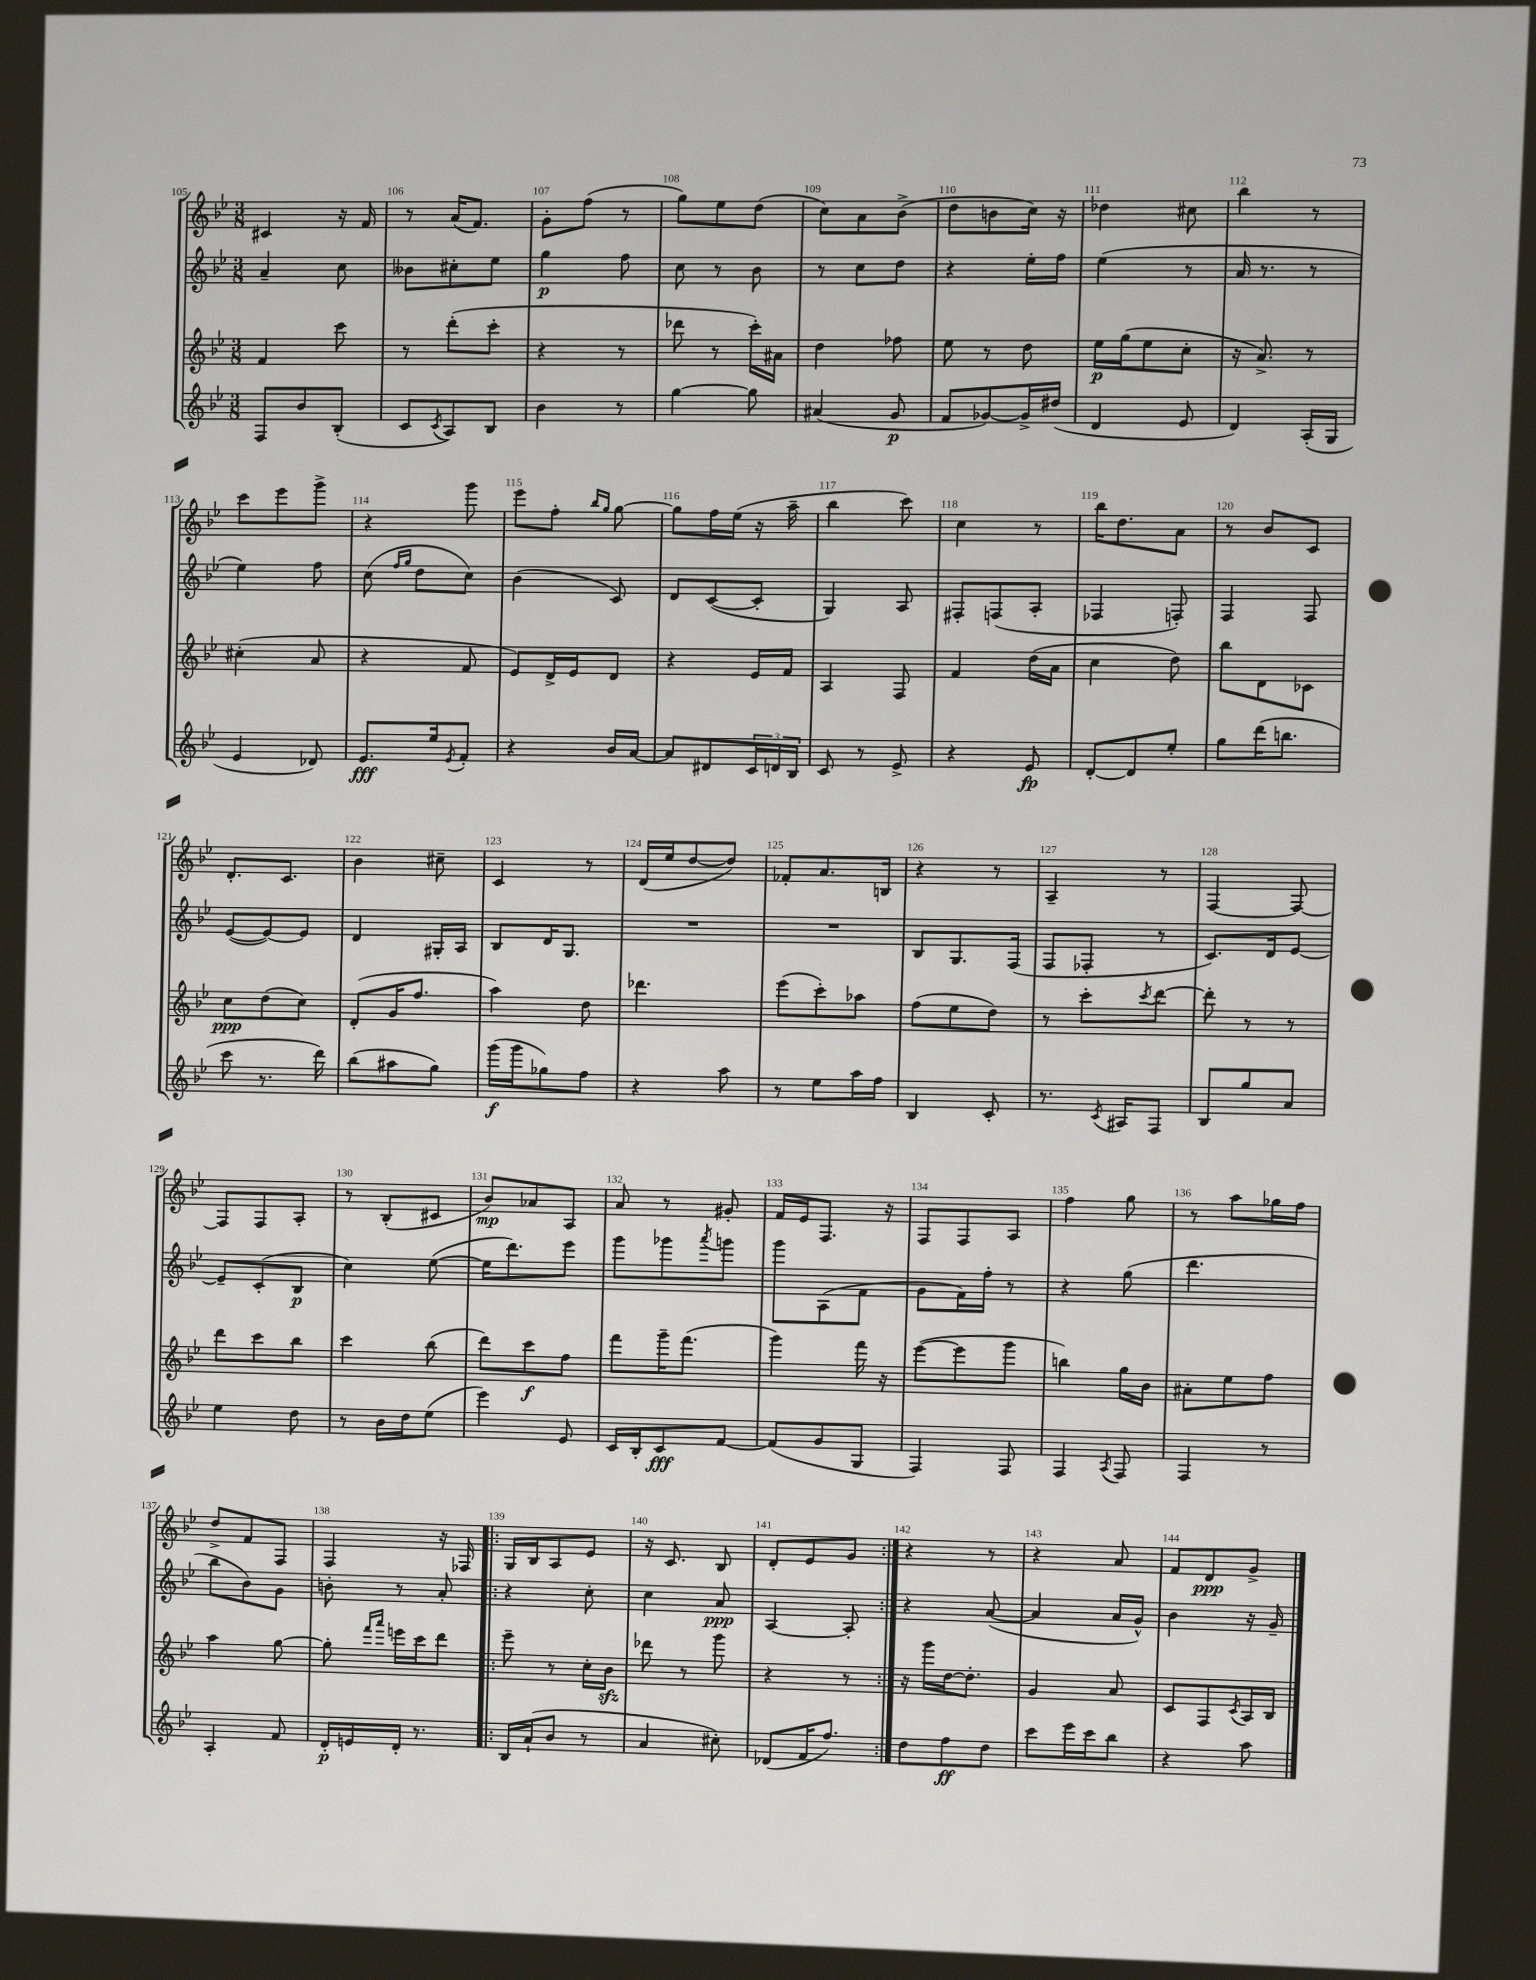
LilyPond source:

<<
\new StaffGroup <<
\new Staff = "s0" {
    \clef treble \key bes \major \numericTimeSignature \time 3/8
    cis'4 r16 f'16 |
    r8 a'16( f'8.) |
    g'8-. f''8( r8 |
    g''8) ees''8 d''8( |
    c''8) a'8 bes'8->( |
    d''8 b'8 c''16) r16 |
    des''4 cis''8 |
    bes''4 r8 |
    c'''8 ees'''8 g'''8-> |
    r4 g'''8 |
    ees'''8 f''8-. \grace { bes''16 g''16 } g''8~ |
    g''8 f''16 ees''16( r16 a''16-- |
    bes''4 c'''8) |
    c''4 r8 |
    bes''16 d''8. a'8 |
    r8 bes'8 c'8 |
    d'8.-. c'8. |
    bes'4 cis''8-- |
    c'4 r8 |
    d'16( ees''16 d''8~ d''8) |
    fes'8-. a'8. b16 |
    r4 r8 |
    a4-- r8 |
    f4~ f8~ |
    f8 f8 a8-. |
    r8 bes8-.( cis'8 |
    bes'8\mp) aes'8 a8 |
    a'8 r8 gis'8-. |
    f'16 ees'16 f8. r16 |
    f8 f8 a8 |
    f''4 g''8 |
    r8 a''8 ges''16 f''16 |
    d''8-> f'8 f8 |
    f4 r16 fes16 |
    \repeat volta 2 { g16 bes16 a8 ees'8 |
    r16 c'8. bes8 |
    d'8-. ees'8 g'8 | }
    r4 r8 |
    r4 a'8 |
    f'8 d'8\ppp g'8-> \bar "|." |
}
\new Staff = "s1" {
    \clef treble \key bes \major \numericTimeSignature \time 3/8
    a'4-- c''8 |
    beses'8 cis''8-. ees''8 |
    g''4\p f''8 |
    c''8 r8 bes'8 |
    r8 c''8 d''8 |
    r4 ees''16-. f''16 |
    ees''4( r8 |
    a'16 r8. r8 |
    ees''4) f''8 |
    c''8( \grace { f''16 g''16 } d''8 c''8) |
    bes'4( c'8) |
    d'8 c'8~( c'8-. |
    g4) a8 |
    fis8-. f8( a8-. |
    fes4 f8-.) |
    f4 f8 |
    ees'8~( ees'8~) ees'8 |
    d'4 gis16-. a16 |
    bes8 d'16 g8. |
    R4. |
    R4. |
    bes8 g8. f16( |
    f8 fes8-. r8 |
    c'8.) d'16 ees'8~ |
    ees'8-- c'8-.( bes8\p |
    c''4) ees''8~( |
    ees''16 d'''8.) ees'''8 |
    g'''8 ges'''8 \acciaccatura { a'''8 } g'''8 |
    g'''8 a8( f'8 |
    g'8 f'16) f''16-. r8 |
    r4 g''8( |
    d'''4. |
    bes''8 bes'8) g'8 |
    b'8-. r8 a'8-. |
    \repeat volta 2 { r4 c''8-. |
    c''4 a'8\ppp |
    a4~ a8-. | }
    r4 a'8~( |
    a'4 a'16 g'16-^) |
    bes'4 r16 g'16-- \bar "|." |
}
\new Staff = "s2" {
    \clef treble \key bes \major \numericTimeSignature \time 3/8
    f'4 c'''8 |
    r8 d'''8-.( c'''8-. |
    r4 r8 |
    des'''8 r8 c'''16-.) ais'16 |
    d''4 fes''8 |
    ees''8 r8 d''8 |
    ees''16\p g''16( ees''8 c''8-. |
    r16 a'8.->) r8 |
    cis''4-.( a'8 |
    r4 f'8 |
    ees'8) d'16-> ees'16 d'8 |
    r4 ees'16 f'16 |
    a4 f8 |
    f'4 d''16( a'16 |
    c''4 d''8) |
    bes''8 d'8 ces'8 |
    c''8\ppp d''8( c''8) |
    d'8-.( g'16 f''8. |
    a''4) d''8 |
    des'''4. |
    ees'''8( c'''8-.) aes''8 |
    f''8( ees''8 d''8) |
    r8 c'''8-. \acciaccatura { c'''8 } d'''8~ |
    d'''8-. r8 r8 |
    d'''8 c'''8 bes''8 |
    c'''4 bes''8( |
    d'''8) c'''8\f f''8 |
    f'''8 g'''16-- f'''8.( |
    g'''4) f'''16 r16 |
    ees'''8~( ees'''8 g'''8 |
    b''4) g''16 bes'16 |
    ais'8-. ees''8 f''8 |
    a''4 g''8~ |
    g''8-. \grace { f'''16 a'''16 } e'''16 c'''16 d'''8 |
    \repeat volta 2 { ees'''8-- r8 c''16-. bes'16\sfz |
    des'''8 r8 g'''8 |
    r4 r8 | }
    r16 g'''16 d''16~ d''8.-. |
    g'4 a'8 |
    c'8 f8 \acciaccatura { c'8 } a16 bes16 \bar "|." |
}
\new Staff = "s3" {
    \clef treble \key bes \major \numericTimeSignature \time 3/8
    f8 bes'8 bes8-.( |
    c'8 \acciaccatura { c'8 } a8) bes8 |
    bes'4 r8 |
    g''4~ g''8 |
    ais'4( g'8\p |
    f'8 ges'8~) ges'16-> dis''16( |
    d'4 ees'8 |
    d'4) a16-.( g16 |
    ees'4 des'8) |
    ees'8.\fff ees''16 \acciaccatura { ees'8 } f'8-. |
    r4 bes'16 a'16~ |
    a'8 dis'8 \tuplet 3/2 { c'16 d'16 bes16 } |
    c'8 r8 ees'8-> |
    r4 ees'8\fp |
    d'8~-. d'8 ees''8-. |
    g''8 d'''16( b''8. |
    c'''8 r8. d'''16) |
    bes''8( ais''8 g''8) |
    g'''16\f( g'''16 ges''8) f''8 |
    r4 a''8 |
    r8 ees''8 a''16 f''16 |
    bes4 c'8-. |
    r8. \acciaccatura { c'8 } ais16 f8 |
    bes8 g''8 a'8 |
    ees''4 d''8 |
    r8 bes'16 d''16 ees''8( |
    ees'''4) ees'8 |
    c'16 bes16-. c'8\fff f'8~ |
    f'8( g'8 g8 |
    f4) f8 |
    f4 \acciaccatura { a8 } f8 |
    f4 r8 |
    a4-. f'8 |
    d'16-.\p e'16 d'16-. r8. |
    \repeat volta 2 { bes16 a'16-!( bes'8 r8 |
    a'4 cis''8-.) |
    des'8( f'16 f''8.) | }
    d''8 f''8\ff d''8 |
    c'''8 ees'''16 c'''16 bes''8 |
    r4 a''8 \bar "|." |
}
>>
>>
\layout { \context { \Score currentBarNumber = #105 \override BarNumber.break-visibility = ##(#f #t #t) barNumberVisibility = #all-bar-numbers-visible } }
